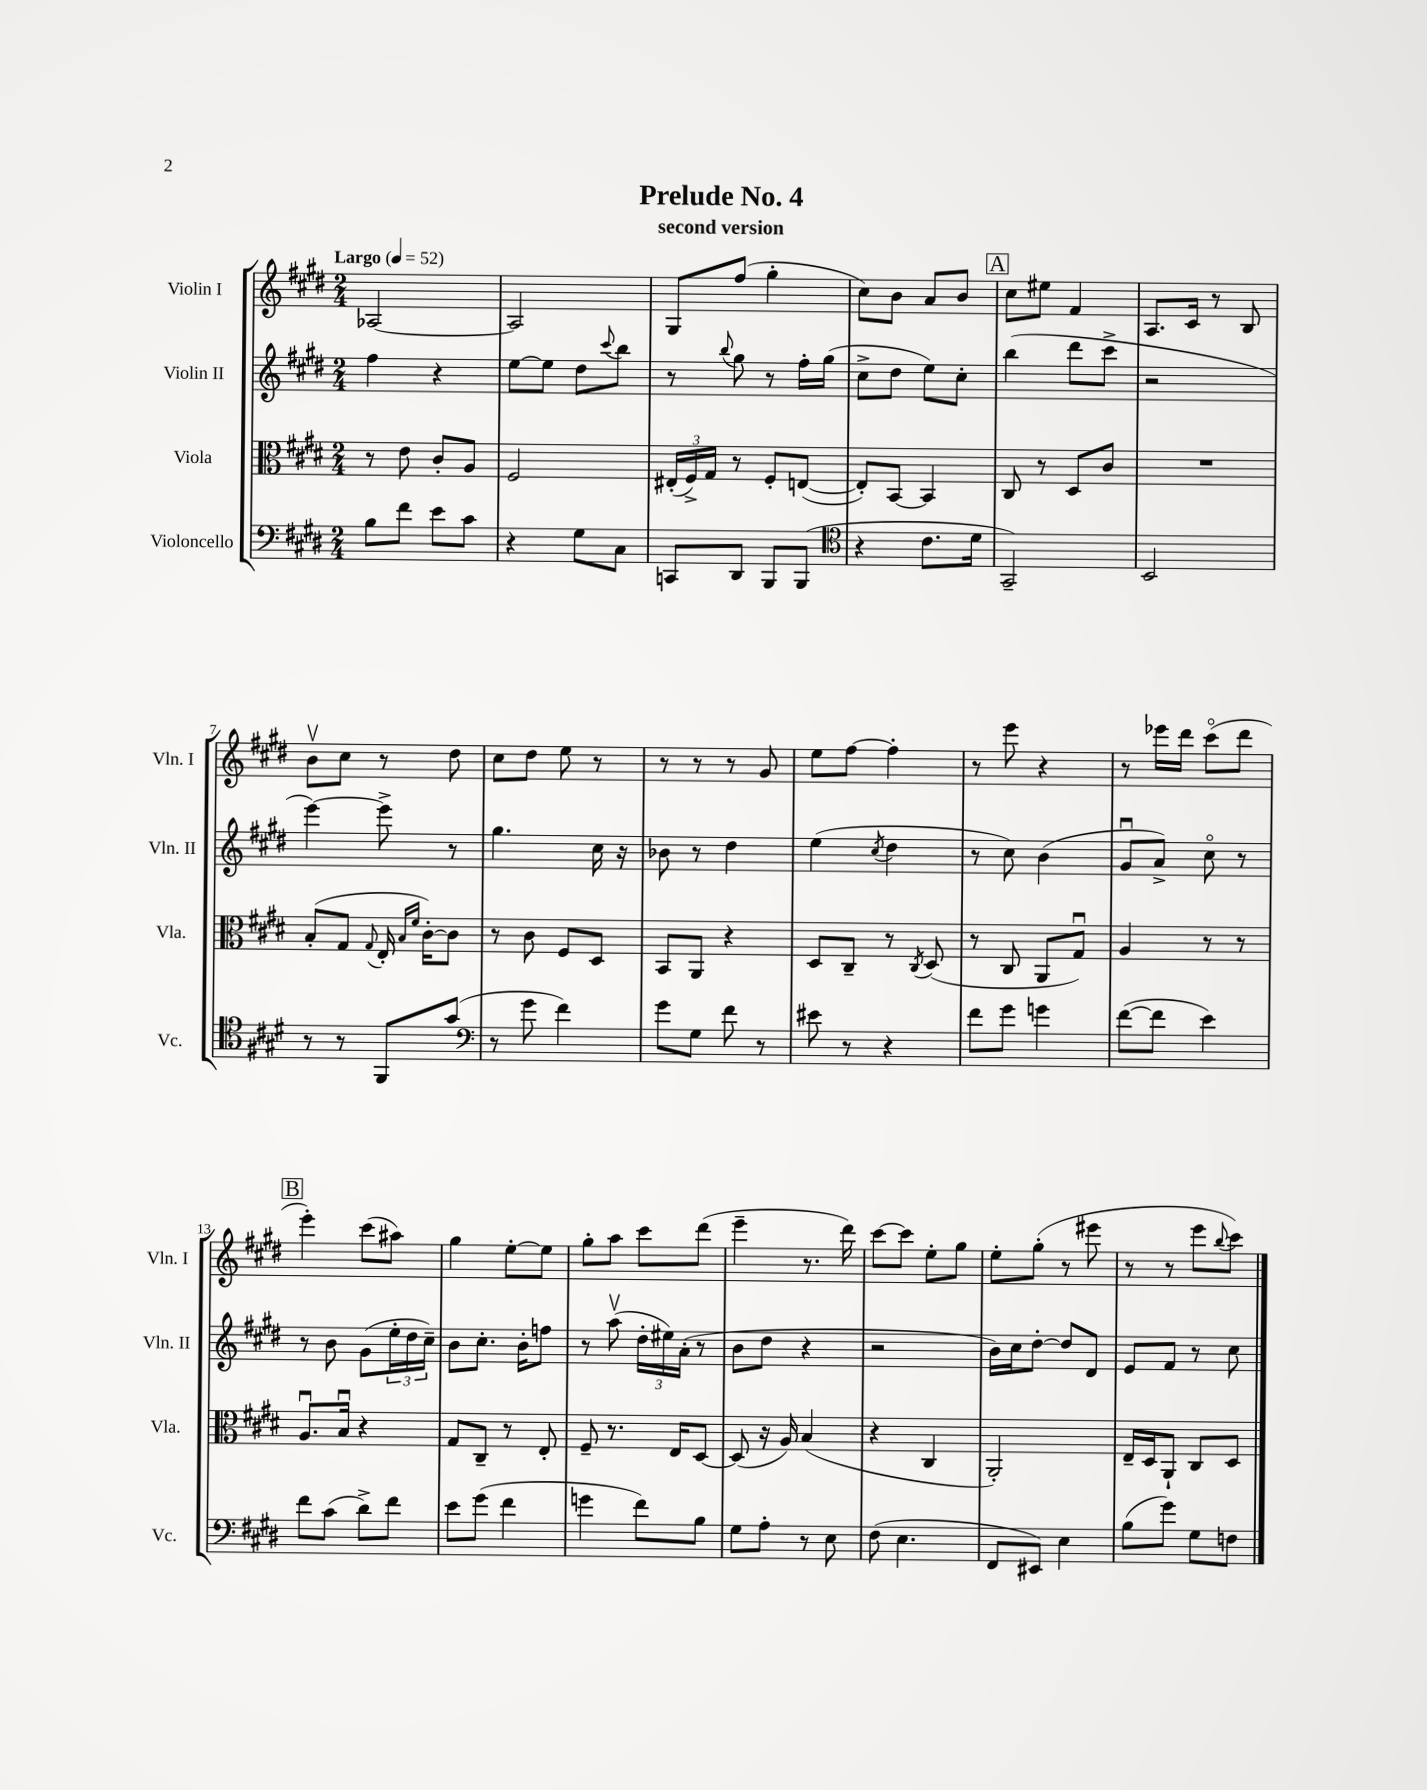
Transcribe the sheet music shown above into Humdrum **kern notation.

**kern	**kern	**kern	**kern
*staff4	*staff3	*staff2	*staff1
*clefF4	*clefC3	*clefG2	*clefG2
*k[f#c#g#d#]	*k[f#c#g#d#]	*k[f#c#g#d#]	*k[f#c#g#d#]
*M2/4	*M2/4	*M2/4	*M2/4
*MM52	*MM52	*MM52	*MM52
8B\L	8r	4ff#\	[2A-/
8f#\J	8e\	.	.
8e\L	8c#'/L	4r	.
8c#\J	8A/J	.	.
=	=	=	=
4r	2F#/	[8ee\L	2A-/]
.	.	8ee\]J	.
8G#\L	.	8dd#\L	.
.	.	8qqccc#/	.
8C#\J	.	8bb\J	.
=	=	=	=
8CC/L	(24E#'/LL	8r	8G#/L
.	24F#^/)	.	.
.	24G#/JJ	.	.
.	.	8qqbb/	.
8DD#/J	8r	8gg#\	(8ff#/J
8BBB/L	8F#'/L	8r	4gg#'\
(8BBB/J	([8E/J	16ff#'\LL	.
.	.	(16gg#\JJ	.
=	=	=	=
*clefC4	*	*	*
4r	8E'/]L)	8cc#^\L	8cc#\L)
.	[8BB/J	8dd#\J	8b\J
8.c#\L	4BB/]	8ee\L)	8a/L
.	.	8cc#'\J	8b/J
16d#\Jk	.	.	.
=	=	=	=
2GG#~/)	8C#/	(4bb\	8cc#\L
.	8r	.	8ee#\J
.	8D#/L	8ddd#\L	4f#/
.	8c#/J	8ccc#^\J	.
=	=	=	=
2BB/	2r	2r	8.A/L
.	.	.	16c#/Jk
.	.	.	8r
.	.	.	8B/
=	=	=	=
8r	(8B'/L	[4eee\)	8bv\L
8r	8G#/J	.	8cc#\J
.	8qqG#/	.	.
8FF#/L	16E'/	8eee^\]	8r
.	16qqB/LL	.	.
.	16qqf#/JJ	.	.
.	[16c#'\LK)	.	.
(8g#/J	8c#\]J	8r	8dd#\
=	=	=	=
*clefF4	*	*	*
8r	8r	4.gg#\	8cc#\L
8g#\	8c#\	.	8dd#\J
4f#\)	8F#/L	.	8ee\
.	8D#/J	16cc#\	8r
.	.	16r	.
=	=	=	=
8g#\L	8BB/L	8b-\	8r
8G#\J	8AA/J	8r	8r
8f#\	4r	4dd#\	8r
8r	.	.	8g#/
=	=	=	=
8e#\	8D#/L	(4ee\	8ee\L
8r	8C#~/J	.	[8ff#\J
.	.	8qcc#/	.
4r	8r	4dd#\	4ff#'\]
.	8qC#/	.	.
.	(8D#/	.	.
=	=	=	=
8f#\L	8r	8r	8r
8g#\J	8C#/	8cc#\)	8eee\
4g\	8AA/L	(4b\	4r
.	8G#u/J)	.	.
=	=	=	=
([8f#\L	4A/	8g#u/L	8r
8f#\]J	.	8a^/J)	16eee-\LL
.	.	.	16ddd#\JJ
4e\)	8r	8cc#o\	(8ccc#o\L
.	8r	8r	8ddd#\J
=	=	=	=
8f#\L	8.Au/L	8r	4eee'\)
(8c#\J	.	8b\	.
.	16Bu/Jk	.	.
8d#^\L)	4r	(8g#\L	(8ccc#\L
8f#\J	.	24ee'\L	8aa#\J)
.	.	24dd#\	.
.	.	24cc#~\JJ)	.
=	=	=	=
8e\L	8G#/L	8b\L	4gg#\
(8g#\J	8C#~/J	8.cc#'\J	.
4f#\	8r	.	[8ee'\L
.	.	16b'\LK	.
.	8E'/	8ff\J	8ee\]J
=	=	=	=
4g\	8F#~/	8r	8gg#'\L
.	8.r	(8aav\	8aa\J
8f#\L)	.	24dd#'\LL	8ccc#\L
.	.	24ee#\)	.
.	16E/LK	.	.
.	.	(24a'\JJ	.
8B\J	[8D#/J	8r	(8ddd#\J
=	=	=	=
8G#\L	(8D#/]	8b\L	4eee~\
8A'\J	16r	8dd#\J	.
.	16A/)	.	.
8r	(4B/	4r	8.r
8E\	.	.	.
.	.	.	16ddd#\)
=	=	=	=
(8F#\	4r	2r	[8ccc#\L
4.E\	.	.	8ccc#\]J
.	4C#/	.	8ee'\L
.	.	.	8gg#\J
=	=	=	=
8FF#/L	2AA'/)	16b\LL)	8ee'\L
.	.	16cc#\J	.
8EE#/J)	.	[8dd#'\J	(8gg#'\J
4E\	.	8dd#/]L	8r
.	.	8d#/J	8eee#\
=	=	=	=
(8B\L	16E~/LL	8e/L	8r
.	16D#/J	.	.
8g#\J)	8AA`/J	8f#/J	8r
8G#\L	8C#/L	8r	8eee\L
.	.	.	8qqbb/
8F\J	8D#/J	8cc#\	8ccc#\J)
==	==	==	==
*-	*-	*-	*-
